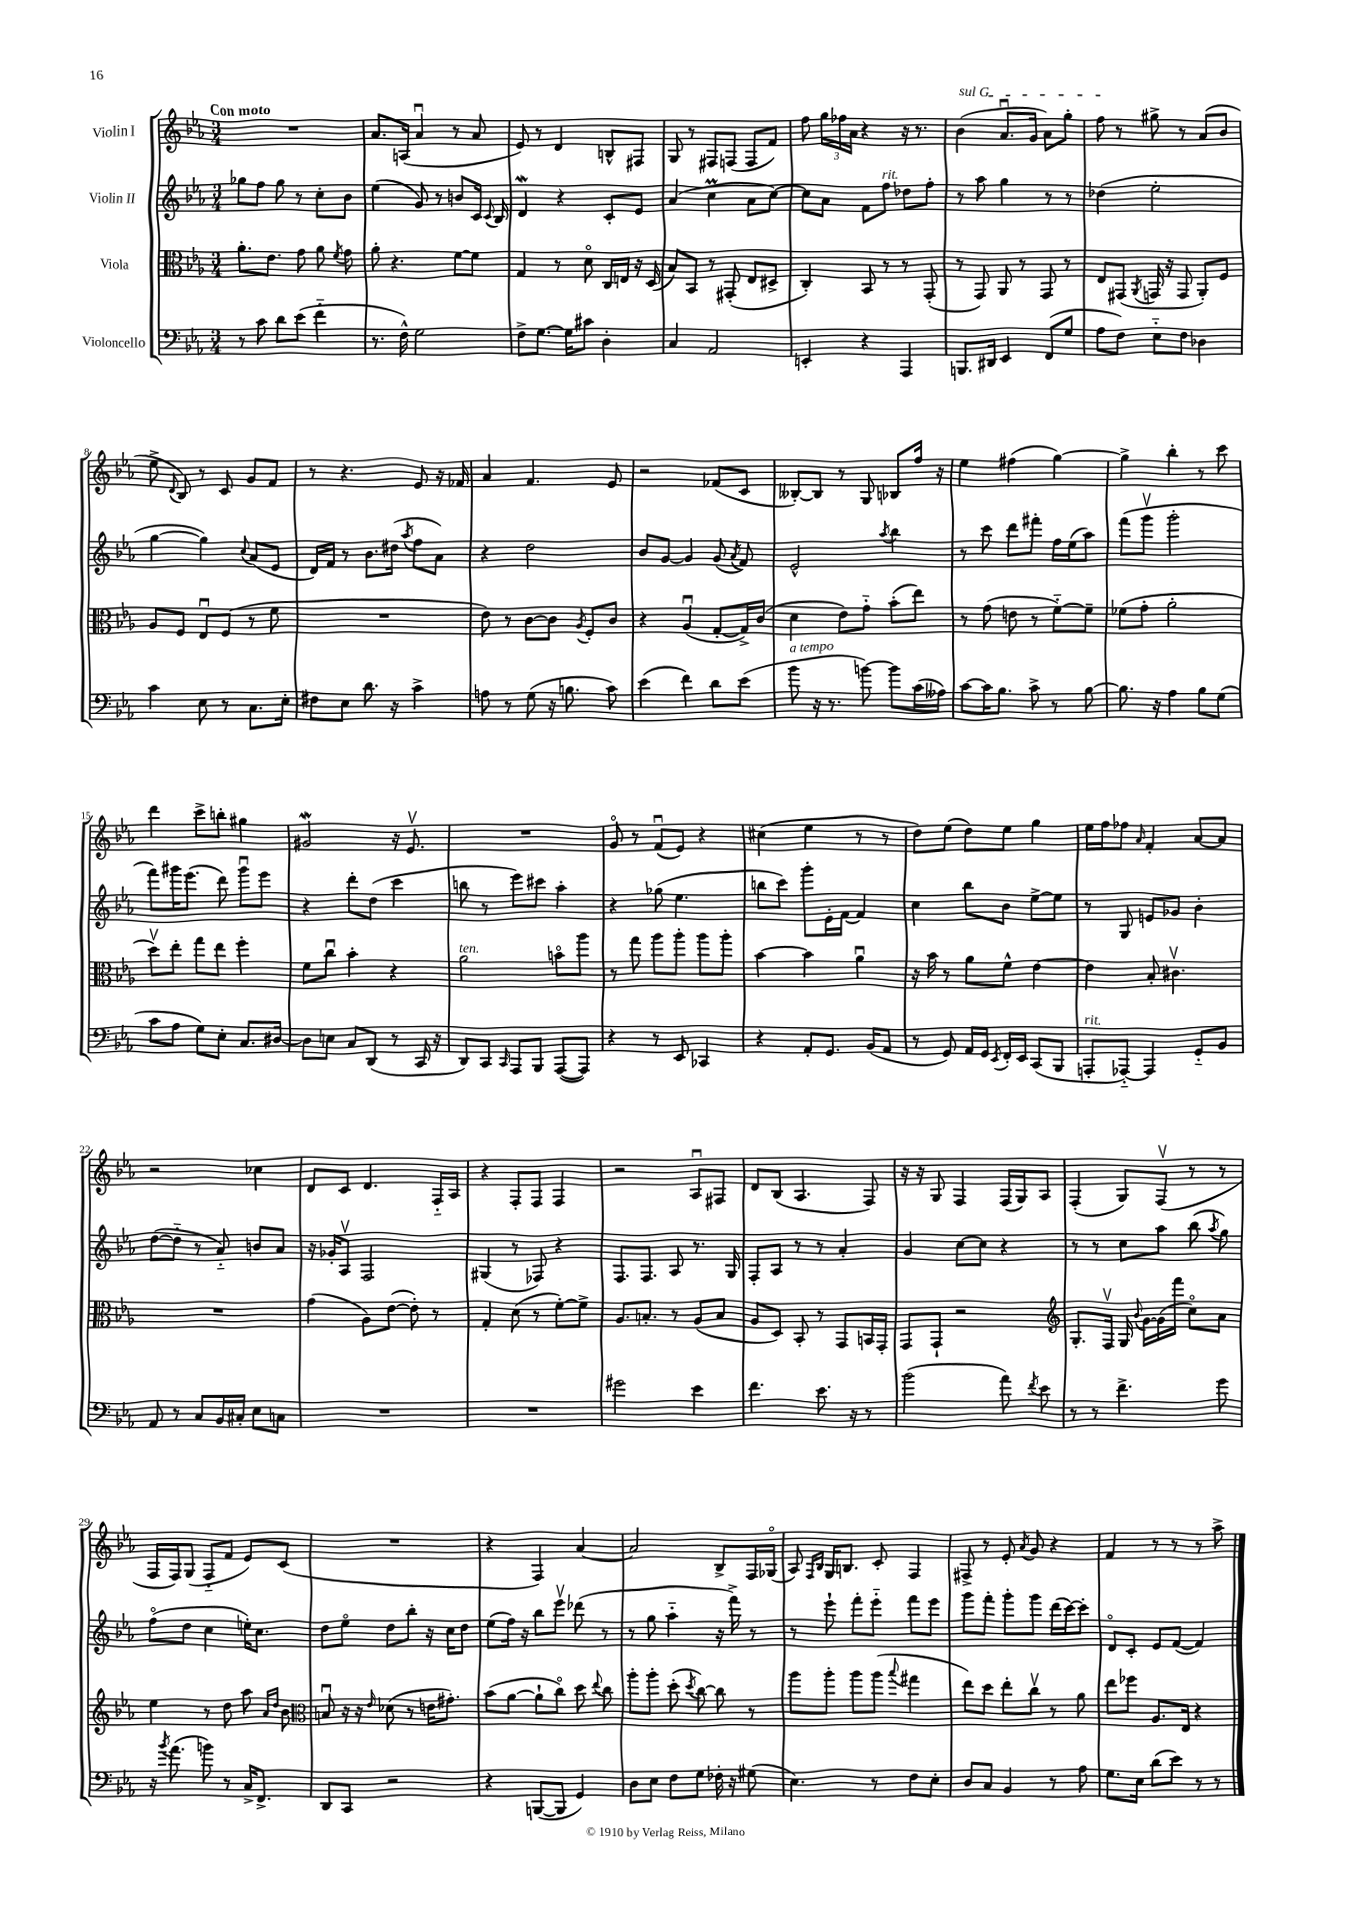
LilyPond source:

<<
\new StaffGroup <<
\new Staff = "s0" \with { instrumentName = "Violin I" } {
    \clef treble \key ees \major \numericTimeSignature \time 3/4 \tempo "Con moto"
    \autoBeamOff R2. |
    aes'8.[ a16]( aes'4\downbow r8 aes'8 |
    ees'8) r8 d'4 b8[-^ fis8] |
    g8 r8 fis8[ f8]( f8[ f'8]) |
    f''8 \tuplet 3/2 { g''16[ fes''16 aes'16] } r4 r16 r8. |
    \once \override TextSpanner.bound-details.left.text = \markup { \italic "sul G" } bes'4\startTextSpan( aes'8.[\downbow g'16] aes'8[) g''8]-. |
    f''8\stopTextSpan r8 gis''8-> r8 aes'8[( bes'8] |
    ees''8-> \appoggiatura { d'8 } bes8) r8 c'8 g'8[ f'8] |
    r8 r4. ees'8 r16 fes'16 |
    aes'4 f'4. ees'8 |
    r2 fes'8[( c'8] |
    beses8[~-.) beses8] r8 g8 bes8[ f''16] r16 |
    ees''4 fis''4( g''4~) |
    g''4-> bes''4-. r8 c'''8 |
    d'''4 c'''8[-> b''8]-. gis''4 |
    gis'2\mordent r16 ees'8.\upbow |
    R2. |
    g'8\flageolet r8 f'8[\downbow( ees'8]) r4 |
    cis''4( ees''4 r8 r8 |
    d''8[) ees''8]( d''8[) ees''8] g''4 |
    ees''16[ f''16 fes''8] \grace { aes'16 } f'4-. aes'8[~ aes'8] |
    r2 ces''4 |
    d'8[ c'8] d'4. f16[-_ aes16] |
    r4 f8[-. f8] f4 |
    r2 aes8[\downbow fis8] |
    d'8[ bes8]( aes4. f8) |
    r16 r16 g8 f4 f16[( g16) aes8] |
    f4-.( g8[) f8]\upbow( r8 r8 |
    f16[ f16) g8]( f8[-_ f'8] ees'8[) c'8]( |
    R2. |
    r4 f4) aes'4~ |
    aes'2 bes8[-> f16 ges16]\flageolet( |
    aes8) \grace { f16[ bes16] } g16[ b8.] c'8-. f4 |
    fis8-> r8 ees'8-. \acciaccatura { aes'8 } g'8 r4 |
    f'4 r8 r8 r8 aes''8-> \bar "|." |
}
\new Staff = "s1" \with { instrumentName = "Violin II" } {
    \clef treble \key ees \major \numericTimeSignature \time 3/4
    \autoBeamOff ges''8[ f''8] ges''8 r8 c''8[-. bes'8] |
    ees''4( g'8) r8 b'8[ c'16] \appoggiatura { c'8 } bes16 |
    d'4\mordent r4 c'8[-. ees'8] |
    aes'4( c''4\prall aes'8[ c''8]~) |
    c''8[ aes'8] f'8[ f''8]^\markup { \italic "rit." } des''8[ f''8]-. |
    r8 aes''8 g''4 r8 r8 |
    des''4( ees''2-. |
    g''4~ g''4) \appoggiatura { c''8 } aes'8[( ees'8] |
    d'16[) f'16] r8 bes'8.[ dis''16]( \acciaccatura { aes''8 } f''8[ aes'8]) |
    r4 d''2 |
    bes'8[ g'8]~ g'4 g'8( \acciaccatura { aes'8 } f'8) |
    ees'2-^ \acciaccatura { aes''8 } bes''4 |
    r8 c'''8 d'''8[ fis'''8]-. f''16[ ees''16( aes''8]) |
    f'''8[( g'''8]\upbow g'''2-. |
    f'''8[) gis'''16 ees'''8.]( d'''8) gis'''8[\downbow ees'''8] |
    r4 d'''8[-. d''8]( c'''4 |
    b''8 r8 ees'''8[) cis'''8] aes''4-. |
    r4 ges''8( ees''4. |
    b''8[ c'''8]) g'''8[-. ees'16-. f'16]~ f'4 |
    c''4 bes''8[ bes'8] ees''8[~-> ees''8] |
    r8 g8 e'8[ ges'8] bes'4-. |
    d''8[~( d''8]-_ r8 aes'8-_) b'8[ aes'8] |
    r16 ges'16[-. aes8]\upbow f2 |
    gis4( r8 fes8) r4 |
    f8.[ f8.] aes8 r8. g16 |
    f8[-. aes8] r8 r8 aes'4-. |
    g'4 c''8[~ c''8] r4 |
    r8 r8 c''8[ aes''8] bes''8( \acciaccatura { aes''8 } g''8) |
    f''8[\flageolet( d''8] c''4 e''16[-.) c''8.] |
    d''8[ ees''8]\flageolet d''8[ bes''8]-. r16 c''16[ d''8] |
    ees''8[( f''16]) r16 bes''8[ ees'''8]\upbow des'''8( r8 |
    r8 g''8 aes''4-_ r16 f'''16->) r8 |
    r8 ees'''8-! f'''8[-. ees'''8]-_ f'''8[ ees'''8] |
    g'''8[ f'''8]-. g'''8[-. g'''8] d'''16[( c'''16~) c'''8]-. |
    d'8[\flageolet c'8]-. ees'8[ f'8]~( f'4) \bar "|." |
}
\new Staff = "s2" \with { instrumentName = "Viola" } {
    \clef alto \key ees \major \numericTimeSignature \time 3/4
    \autoBeamOff aes'8.[-. ees'8.] g'8 aes'8 \acciaccatura { f'8 } g'8 |
    aes'8-. r4. f'8[~ f'8] |
    g4 r8 d'8\flageolet c16[ e16] r16 d16( |
    bes8[) bes,8] r8 gis,8-.( ees8[ dis8]-> |
    c4-.) bes,8 r8 r8 g,8-.( |
    r8 g,8) aes,8 r8 g,8 r8 |
    ees8[ gis,8]( \acciaccatura { aes,8 } g,16 r16 g,8 aes,8[-.) f8] |
    aes8[ f8] ees8[\downbow f8]( r8 f'8 |
    R2. |
    ees'8) r8 c'8[~ c'8] \acciaccatura { aes8 } f8[-. c'8] |
    r4 aes4\downbow( g8[~-. g16->) c'16]( |
    d'4 ees'8[) g'8]-_ bes'8[-.( ees''8]) |
    r8 g'8( e'8 r8 f'8[~-_) f'8]-- |
    fes'8[( g'8]-. aes'2-. |
    d''8[\upbow) ees''8]-. g''8[ ees''8] f''4-. |
    f'8[ c''8]\downbow bes'4-. r4 |
    aes'2^\markup { \italic "ten." } b'8[\flageolet aes''8] |
    r8 g''8 aes''8[ aes''8]-. aes''8[ aes''8]-. |
    bes'4~ bes'4 aes'4\downbow |
    r16 bes'16 r8 aes'8[ f'8]-^ ees'4~ |
    ees'4 bes8-. cis'4.\upbow |
    R2. |
    g'4( aes8[) ees'8]~( ees'8-.) r8 |
    g4-. d'8( r8 f'8[~-.) f'8]-> |
    aes8.[ b8.]-. r8 aes8[( b8] |
    aes8[ d8]) bes,8-. r8 g,8[ b,16 g,16]-. |
    g,8[ g,8]-! r2 |
    \clef treble g8.[-. f16]\upbow g16 \appoggiatura { bes'8 } g'16[~ g'16( f'''16] c''8[\flageolet) aes'8] |
    ees''4 r8 d''8 aes''8 \grace { aes'16[ d''16] } bes'8 |
    \clef alto b8\downbow r16 r16 \grace { ees'16 } des'8( r8 e'16[ gis'8.]-.) |
    bes'8[( aes'8]~ aes'8[-! c''8]\flageolet) d''8 \appoggiatura { ees''8 } c''8 |
    aes''8[-. aes''8]-. d''8-.( \acciaccatura { d''8 } c''8~) c''8 r8 |
    aes''8[ aes''8]-. aes''8[ aes''8]( \appoggiatura { bes''8 } gis''4 |
    ees''8[) d''8] ees''8[-. c''8]\upbow r8 aes'8 |
    ees''8[ fes''8] aes8.[ ees16] r4 \bar "|." |
}
\new Staff = "s3" \with { instrumentName = "Violoncello" } {
    \clef bass \key ees \major \numericTimeSignature \time 3/4
    \autoBeamOff r8 c'8 d'8[ ees'8]( f'4-_ |
    r8. f16-^) g2 |
    f8[-> g8.]~ g16[ cis'8] d4-. |
    c4 aes,2 |
    e,4-. r4 aes,,4 |
    b,,8.[ dis,16] ees,4 f,8[( g8] |
    aes8[ f8]) ees8[-_ f8] des4 |
    c'4 ees8 r8 c8.[ ees16]-. |
    fis8[ ees8] d'8. r16 c'4-> |
    a8 r8 g8( r16 b8. c'8) |
    ees'4( f'4) d'8[ ees'8]( |
    bes'8^\markup { \italic "a tempo" } r16 r8. b'8~) b'8[ c'16( aeses16]) |
    c'8[~ c'16 bes8.] c'8-> r8 bes8~ |
    bes8. r16 aes4 bes8[ g8]( |
    c'8[ aes8] g8[) ees8]-. c8.[ dis16]~ |
    dis8[ e8] c8[ d,8]( r8 c,16 r16 |
    d,8[) c,8] \grace { c,16 } aes,,8[ bes,,8] aes,,8[~( aes,,8]) |
    r4 r8 ees,8 ces,4 |
    r4 aes,8[-. g,8.] bes,16[( aes,8] |
    r8 g,8) aes,16[ g,16] \acciaccatura { ees,8 } f,16[-. ees,16] c,8[( bes,,8] |
    a,,8[-.^\markup { \italic "rit." } aes,,8]~-_) aes,,4 g,8[-_ bes,8] |
    aes,8 r8 c8[ bes,16 cis16]-. ees8[ c8] |
    R2. |
    R2. |
    gis'2 ees'4 |
    f'4. ees'8. r16 r8 |
    bes'2( aes'8) \acciaccatura { f'8 } ees'8 |
    r8 r8 f'4.-> g'8 |
    r16 \acciaccatura { bes'8 } aes'8.( b'8) r8 c16[-> f,8.]-> |
    d,8[ c,8] r2 |
    r4 b,,8[~( b,,8] g,4) |
    d8[ ees8] f8[ g8] fes16-. r16 gis8( |
    ees4.) r8 f8[ ees8]-. |
    d8[ c8] bes,4 r8 aes8 |
    g8.[ ees16] d'8[( ees'8]) r8 r8 \bar "|." |
}
>>
>>
